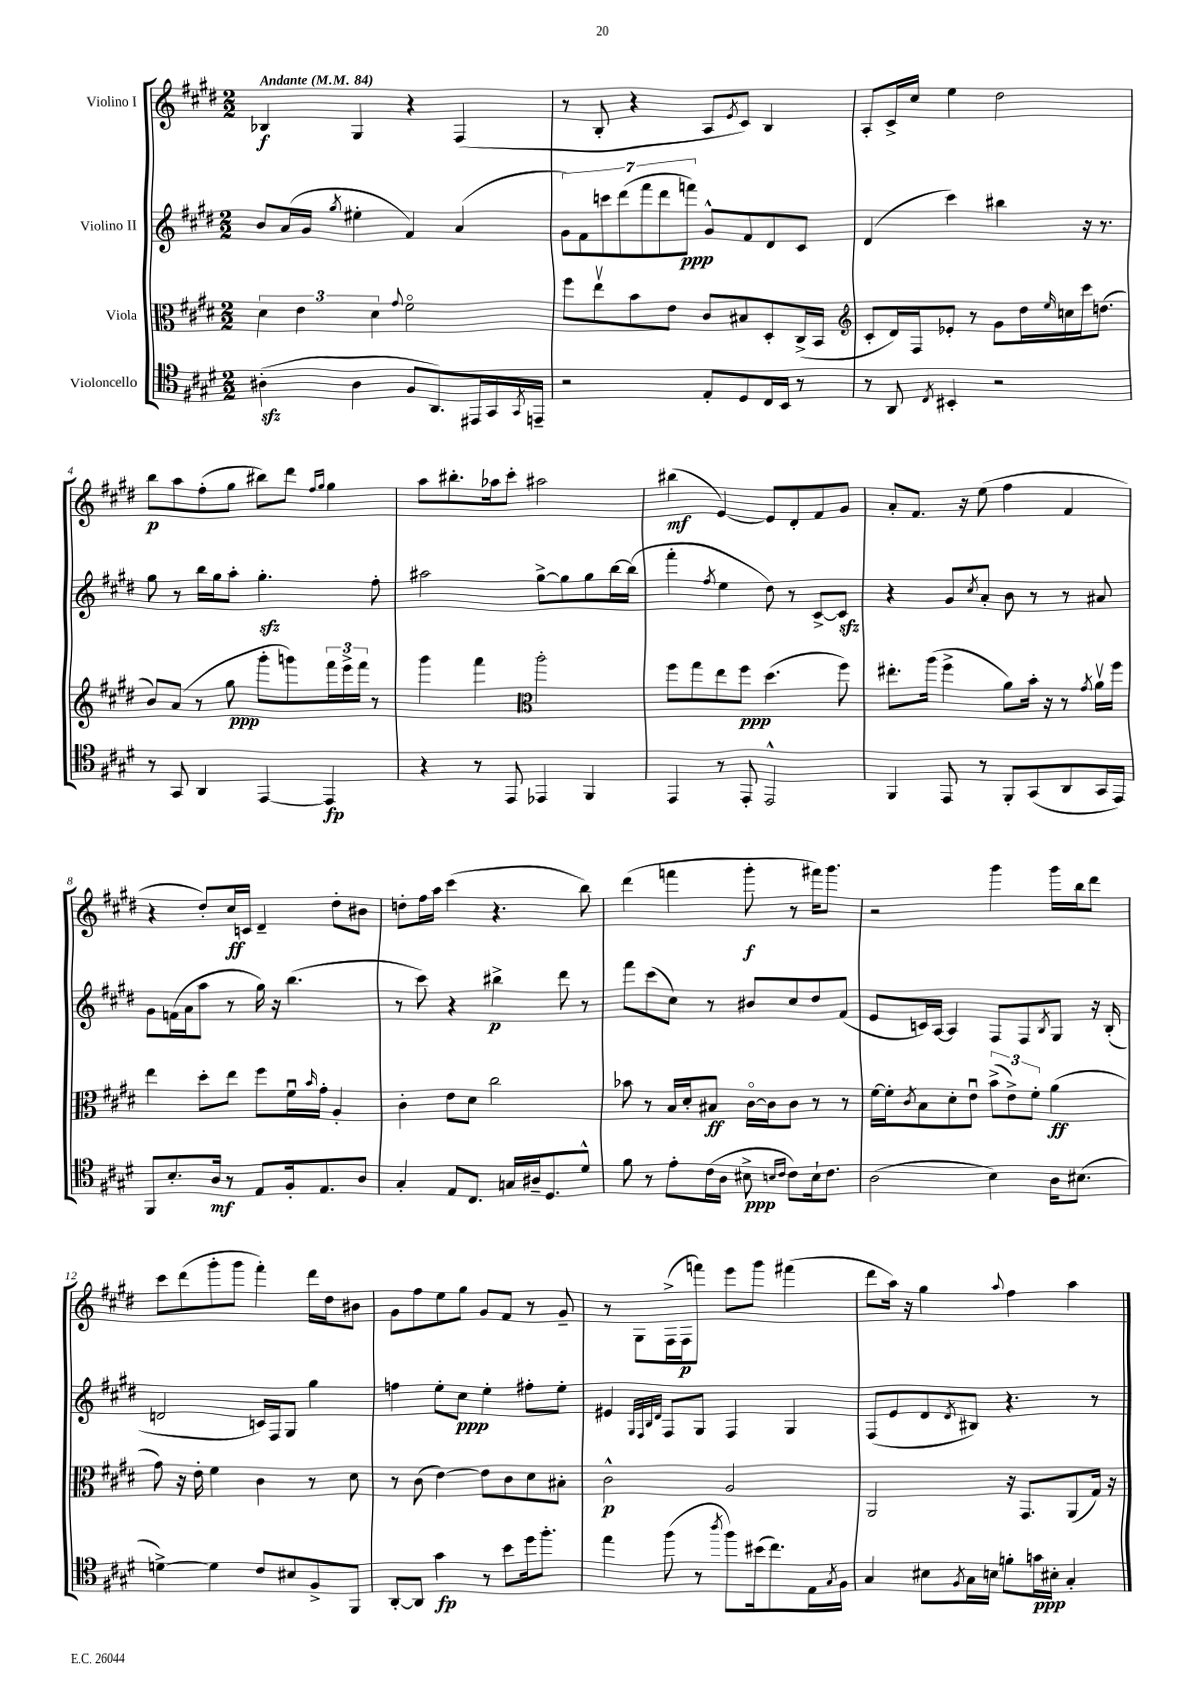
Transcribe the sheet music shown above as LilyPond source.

<<
\new StaffGroup <<
\new Staff = "s0" \with { instrumentName = "Violino I" } {
    \clef treble \key e \major \numericTimeSignature \time 2/2 \tempo "Andante" 4 = 84
    bes4\f gis4 r4 fis4( |
    r8 b8-. r4 a8 \acciaccatura { e'8 } cis'8) b4 |
    a8-. cis'16-> cis''16 e''4 dis''2 |
    b''8\p a''8 fis''8-.( gis''8 bis''8) dis'''8 \grace { fis''16 gis''16 } gis''4 |
    a''8 bis''8.-. aes''16 cis'''8-. ais''2 |
    bis''4\mf( e'4~) e'8 dis'8-. fis'8 gis'8 |
    a'8-. fis'8. r16 e''8( fis''4 fis'4 |
    r4 dis''8-.) cis''16\ff c'16 dis'4-- dis''8-. bis'8 |
    d''8-. fis''16 a''16 cis'''4( r4. b''8) |
    dis'''4( f'''4 gis'''8-.\f r8 fis'''16) gis'''8. |
    r2 gis'''4 gis'''16 b''16 dis'''8 |
    cis'''8 dis'''8( gis'''8-. gis'''8 fis'''4-.) dis'''16 dis''16 bis'8 |
    gis'8 fis''8 e''8 gis''8 gis'8 fis'8 r8 gis'8-- |
    r8 gis8 fis16->( fis16\p f'''8) e'''8 gis'''8 fis'''4( |
    dis'''8 a''16) r16 gis''4 \appoggiatura { a''8 } fis''4 a''4 \bar "|." |
}
\new Staff = "s1" \with { instrumentName = "Violino II" } {
    \clef treble \key e \major \numericTimeSignature \time 2/2
    b'8 a'16( gis'16 \acciaccatura { gis''8 } eis''4-. fis'4) a'4( |
    \tuplet 7/4 { gis'8) fis'8 c'''8 dis'''8( fis'''8 dis'''8 f'''8\ppp) } gis'8-^ fis'8 dis'8 cis'8 |
    dis'4( cis'''4) bis''4 r16 r8. |
    gis''8 r8 b''16 gis''16 a''8-. gis''4.-.\sfz fis''8-. |
    ais''2 gis''8~-> gis''8 gis''8 b''16~ b''16( |
    fis'''4-. \acciaccatura { fis''8 } e''4 dis''8) r8 cis'8~-> cis'8\sfz |
    r4 gis'8 \acciaccatura { cis''8 } a'8-. b'8 r8 r8 ais'8 |
    gis'8 f'16( a'16 a''8 r8 gis''16) r16 b''4.( |
    r8 cis'''8) r4 bis''4->\p dis'''8 r8 |
    fis'''8 cis'''8( cis''8) r8 bis'8 cis''8 dis''8 fis'8( |
    e'8 c'16) a16~ a4 fis8 fis8 \acciaccatura { b8 } gis8 r16 b16-.( |
    d'2 c'16) fis16 gis8 gis''4 |
    f''4 e''8-. cis''8\ppp e''4-. fis''8-. e''8-. |
    eis'4 \grace { gis32 fis32 b32 dis'32 } fis8 gis8 fis4 gis4 |
    fis8( e'8 dis'8 \acciaccatura { dis'8 } bis8) r4. r8 \bar "|." |
}
\new Staff = "s2" \with { instrumentName = "Viola" } {
    \clef alto \key e \major \numericTimeSignature \time 2/2
    \tuplet 3/2 { dis'4 e'4 dis'4 } \appoggiatura { gis'8 } fis'2\flageolet |
    fis''8 e''8\upbow b'8 e'8 cis'8 bis8 dis8-. cis16->( b,16 |
    \clef treble cis'8-. dis'16) fis16 ees'8-. r8 gis'8 dis''16 \grace { e''16 } c''16 cis'''16 d''8.( |
    b'8) a'8( r8 gis''8\ppp gis'''8-. g'''8) \tuplet 3/2 { fis'''16 e'''16-> fis'''16 } r8 |
    gis'''4 fis'''4 \clef alto a''2-. |
    fis''8 gis''8 e''8 fis''8\ppp dis''4.( fis''8) |
    eis''8.-. a''16( fis''4-> a'8) b'16-. r16 r8 \acciaccatura { gis'8 } a'16\upbow fis''16 |
    e''4 dis''8-. e''8 fis''8 fis'16\downbow \grace { b'16 } gis'16-. a4-. |
    cis'4-. e'8 dis'8 cis''2 |
    bes'8 r8 b16 dis'16-. bis8\ff cis'16~\flageolet cis'16 cis'8 r8 r8 |
    fis'16~ fis'16-. \acciaccatura { cis'8 } b8 dis'8-. e'8\downbow \tuplet 3/2 { b'8->( e'8->) fis'8-. } a'4\ff( |
    gis'8) r16 e'16-. fis'4 cis'4 r8 dis'8 |
    r8 cis'8( e'4~) e'8 cis'8 dis'8 bis8-. |
    cis'2-^\p a2 |
    a,2 r16 gis,8. a,8( gis16) r16 \bar "|." |
}
\new Staff = "s3" \with { instrumentName = "Violoncello" } {
    \clef tenor \key e \major \numericTimeSignature \time 2/2
    ais4-.\sfz( ais4 fis8 a,8.) eis,16 gis,16 \acciaccatura { gis,8 } e,16-- |
    r2 e8-. dis8 cis16 b,16 r8 |
    r8 a,8 \acciaccatura { cis8 } bis,4-. r2 |
    r8 gis,8 a,4 e,4~ e,4\fp |
    r4 r8 e,8 ees,4 fis,4 |
    e,4 r8 e,8-. e,2-^ |
    fis,4 e,8 r8 fis,8-. gis,8( a,8 gis,16 e,16) |
    fis,8 b8.-. a16\mf r8 e8 fis16-. e8. a8 |
    gis4-. e8 cis8. g16 ais16-- dis8. dis'8-^ |
    fis'8 r8 e'8-. cis'16( a16 bis8->\ppp \grace { b16 cis'16 } cis'8) b16-! cis'8. |
    a2( b4) a16 bis8.( |
    d'4~->) d'4 cis'8 bis8 fis8-> fis,8 |
    a,8~-. a,8 gis'4\fp r8 b'8 dis''16 fis''8.-. |
    e''4 fis''8( r8 \acciaccatura { a''8 } fis''8) bis'16( cis''8.) e16 \acciaccatura { gis8 } fis16 |
    gis4 bis8 \acciaccatura { fis8 } gis16 b16 f'8-. g'16\ppp bis16-. gis4-. \bar "|." |
}
>>
>>
